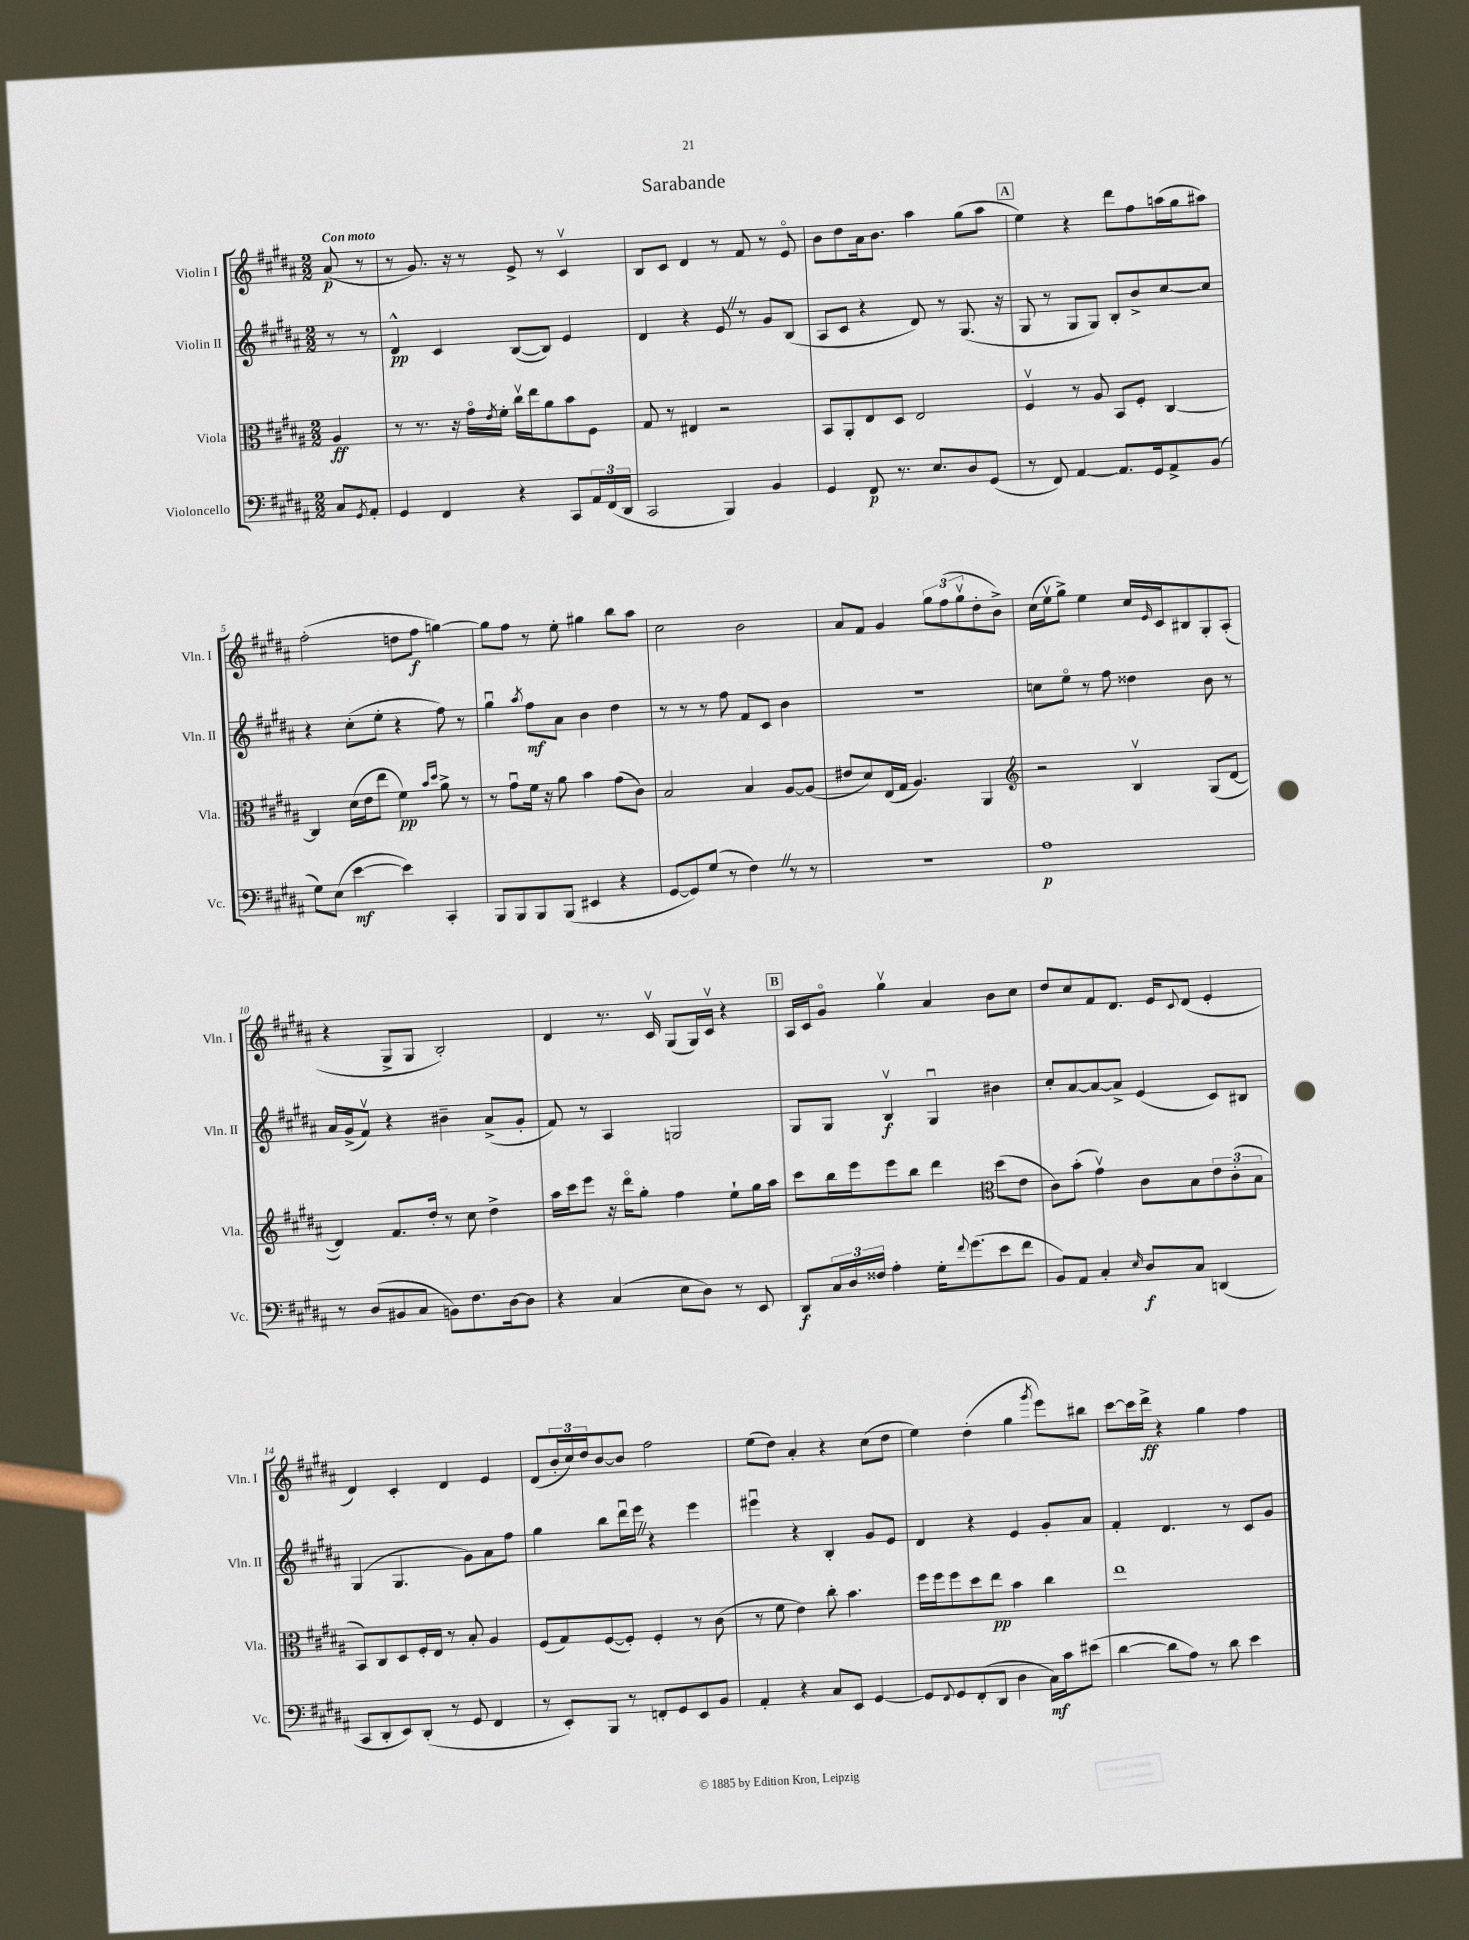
\header { title = "Sarabande" }
<<
\new StaffGroup <<
\new Staff = "s0" \with { instrumentName = "Violin I" shortInstrumentName = "Vln. I" } {
    \clef treble \key b \major \numericTimeSignature \time 2/2 \partial 4 \tempo "Con moto"
    ais'8\p( r8 |
    r8 gis'8.) r16 r8 e'8-> r8 cis'4\upbow |
    b8 cis'8 dis'4 r8 fis'8 r8 e'8\flageolet |
    b'8 dis''8 ais'16 b'8. ais''4 gis''8( ais''8 |
    \mark \markup { \box "A" } e''4) r4 dis'''8 fis''8 a''16( gis''16 ais''8) |
    fis''2-.( d''8 fis''8\f g''4~) |
    g''8 fis''8 r8 e''8-. gis''4 b''8 ais''8 |
    cis''2 b'2 |
    ais'8 fis'8 gis'4 \tuplet 3/2 { gis''8 fis''8( gis''8\upbow } dis''8-. b'8->) |
    cis''16( e''16\upbow gis''8->) e''4 cis''16 \grace { e'16 } cis'16 bis8 gis8-. ais8-.( |
    r4 gis8-> gis8 b2-.) |
    dis'4 r8. cis'16\upbow gis8( gis16) cis'16\upbow r4 |
    \mark \markup { \box "B" } ais16 cis'16 gis'8\flageolet gis''4\upbow ais'4 b'8 cis''8 |
    dis''8 cis''8 fis'8 dis'8. e'16 \appoggiatura { cis'8 } dis'8( e'4-. |
    dis'4) cis'4-. dis'4 e'4 |
    dis'8( \tuplet 3/2 { b'16-. cis''16) dis''16 } b'8~ b'8 fis''2 |
    e''8( dis''8) ais'4-. r4 cis''8( dis''8 |
    e''4) dis''4-.( gis''4 \acciaccatura { gis'''8 } e'''8) bis''8 |
    cis'''8~ cis'''16 dis'''16->\ff r4 gis''4 fis''4 \bar "|." |
}
\new Staff = "s1" \with { instrumentName = "Violin II" shortInstrumentName = "Vln. II" } {
    \clef treble \key b \major \numericTimeSignature \time 2/2 \partial 4
    r8 r8 |
    dis'4-^\pp cis'4 b8~( b8) e'4 |
    dis'4 r4 e'8 \once \override BreathingSign.text = \markup { \musicglyph "scripts.caesura.straight" } \breathe r8 gis'8 b8( |
    ais8 cis'8 r4 dis'8) r8 gis8.( r16 |
    \mark \markup { \box "A" } gis8 r8 gis8 gis8) b8-. b'8-> cis''8~ cis''8 |
    r4 cis''8-.( e''8-. r4 fis''8) r8 |
    gis''4\downbow \acciaccatura { ais''8 } fis''8\mf ais'8 b'4 dis''4 |
    r8 r8 r8 fis''8 fis'8 cis'8 b'4 |
    r1 |
    c''8 e''8\flageolet r8 fis''8 disis''4 b'8 r8 |
    ais'16 gis'16->( fis'8\upbow) r4 bis'4-- ais'8->( gis'8-. |
    fis'8) r8 ais4 g2 |
    \mark \markup { \box "B" } gis8 gis8 b4\upbow\f gis4\downbow bis'4 |
    cis''8-. ais'8~ ais'8~ ais'8-> e'4( cis'8) bis8 |
    gis4( gis4. gis'8) ais'8 fis''8 |
    gis''4 b''8 dis'''16\downbow e'''16 \once \override BreathingSign.text = \markup { \musicglyph "scripts.caesura.straight" } \breathe r4 e'''4 |
    eis'''4\downbow r4 b4-. gis'8 e'8 |
    dis'4 r4 e'4 gis'8-. ais'8 |
    fis'4-. dis'4. r8 cis'8 gis'8 \bar "|." |
}
\new Staff = "s2" \with { instrumentName = "Viola" shortInstrumentName = "Vla." } {
    \clef alto \key b \major \numericTimeSignature \time 2/2 \partial 4
    ais4\ff |
    r8 r8. r16 gis'16\flageolet \acciaccatura { e'8 } fis'16-. cis''16\upbow e''16 ais'8 b'8 fis8 |
    gis8 r8 eis4 r2 |
    b,8 ais,8-. e8 dis8 e2 |
    \mark \markup { \box "A" } fis4\upbow r8 ais8 b,8 fis8-. cis4~ |
    cis4 dis'16( e'16 e''8 fis'4\pp) \grace { b'16 dis''16 } ais'8-> r8 |
    r8 gis'8\downbow fis'16 r16 ais'8 b'4 gis'8( cis'8) |
    b2 b4 ais8~ ais8( |
    eis'8 dis'8) e16( gis16 ais4.) ais,4 |
    \clef treble r2 b4\upbow gis8( dis'8~ |
    dis'4) fis'8. dis''16-. r8 cis''8 dis''4-> |
    ais''16 cis'''16 e'''8 r16 dis'''16\flageolet gis''8-. fis''4 e''8-! gis''16 ais''16 |
    \mark \markup { \box "B" } cis'''8 b''16 e'''16 e'''8 b''8 dis'''4 \clef alto dis''8( e'8 |
    cis'8) b'8-.( gis'4\upbow) cis'8 b8 \tuplet 3/2 { e'8 cis'8-.( b8 } |
    b,8) cis8 dis8 fis16-. e16 r8 b8-. ais4 |
    fis8( gis8) fis8~( fis8-.) fis4-. r8 cis'8( |
    r8 fis'8 e'4) cis''8-. b'4. |
    fis''16 fis''16 fis''8 dis''8 e''8\pp b'4 cis''4 |
    e''1 \bar "|." |
}
\new Staff = "s3" \with { instrumentName = "Violoncello" shortInstrumentName = "Vc." } {
    \clef bass \key b \major \numericTimeSignature \time 2/2 \partial 4
    cis8 \acciaccatura { gis,8 } ais,8-. |
    gis,4 fis,4 r4 cis,8 \tuplet 3/2 { ais,16 fis,16( dis,16 } |
    cis,2 b,,4) b,4 |
    gis,4 fis,8\p r8. e8. dis8 gis,8( |
    \mark \markup { \box "A" } r8 fis,8) ais,4~ ais,8. gis,16 ais,8-> b,8( |
    gis8) e8( e'4~\mf e'4) cis,4-. |
    b,,8 b,,8 b,,8 b,,8( eis,4 r4 |
    gis,8~ gis,8) gis8( r8 fis4) \once \override BreathingSign.text = \markup { \musicglyph "scripts.caesura.straight" } \breathe r8 r8 |
    r1 |
    ais1\p |
    r8 dis8( bis,8 cis8 b,8) fis8. dis16~ dis8 |
    r4 cis4( e8 dis8) r8 e,8 |
    \mark \markup { \box "B" } dis,8\f \tuplet 3/2 { cis16 dis16 fisis16 } ais4-. gis16-. \appoggiatura { fis'8 } gis'8.( e'8 fis'8 |
    b,8) ais,8 cis4-. \grace { e16 } dis8\f cis8 d,4( |
    cis,8 dis,8-. e,8) dis,8-.( r8 gis,8 fis,4 |
    r8 e,8-.) b,,8 r8 f,8-. gis,8 e,8 b,8 |
    ais,4-. r4 cis8 e,8 gis,4~ |
    gis,8 \appoggiatura { fis,8 } gis,8 fis,8-.( dis,8 dis4 cis16\mf) cis'16 eis'8( |
    dis'4~ dis'8 ais8) r8 dis'8 e'4 \bar "|." |
}
>>
>>
